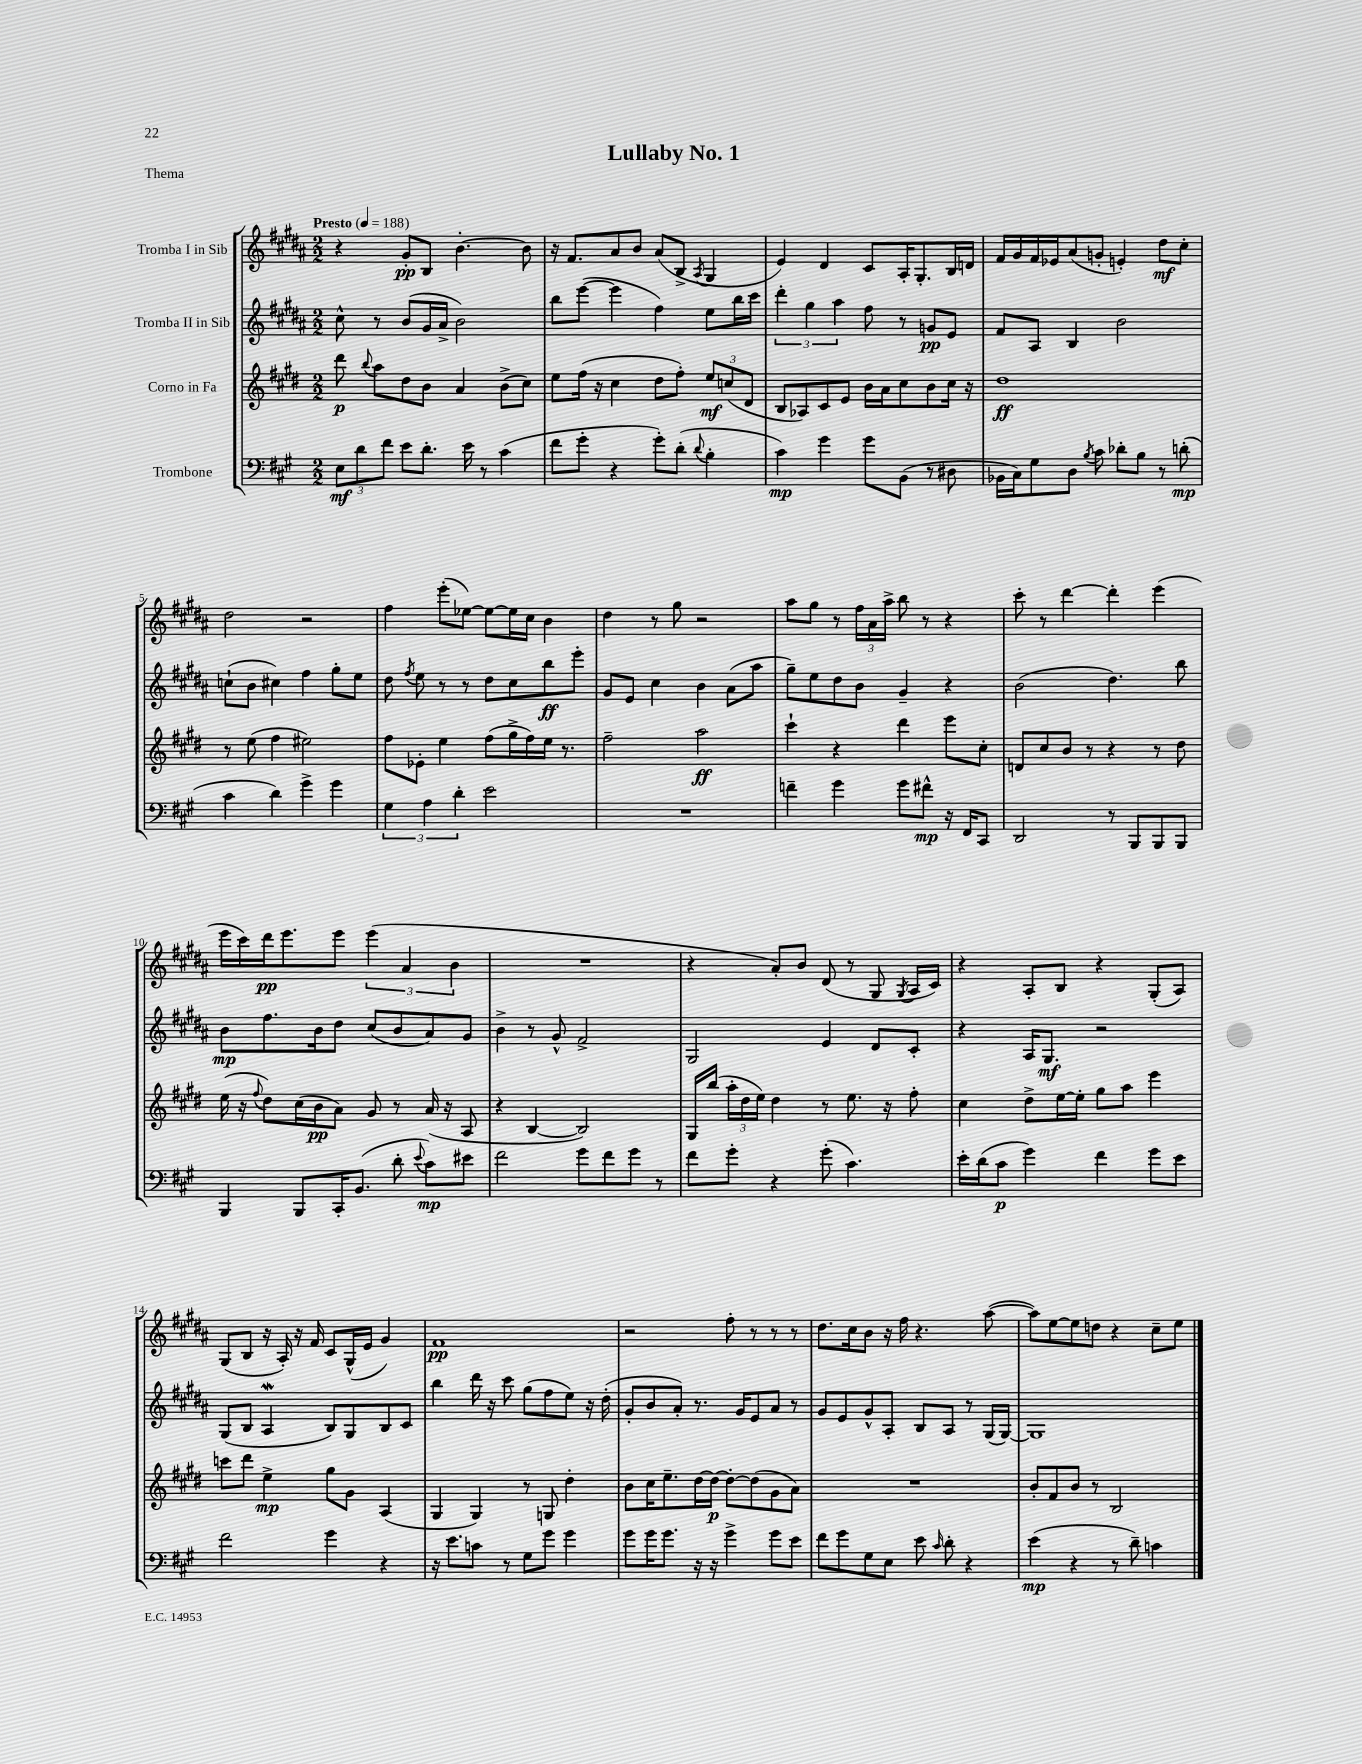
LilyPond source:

\header { title = "Lullaby No. 1" piece = "Thema" }
<<
\new StaffGroup <<
\new Staff = "s0" \with { instrumentName = "Tromba I in Sib" } {
    \clef treble \key b \major \numericTimeSignature \time 2/2 \tempo "Presto" 4 = 188
    \autoBeamOff r4 gis'8[-.\pp b8] b'4.~-. b'8 |
    r16 fis'8.[ ais'8 b'8] ais'8[( b8]-> \acciaccatura { ais8 } gis4 |
    e'4) dis'4 cis'8[ ais16-. gis8.-. b16 d'16] |
    fis'16[ gis'16 fis'16 ees'16 ais'8( g'8]-. e'4-.) dis''8[\mf cis''8]-. |
    dis''2 r2 |
    fis''4 e'''8[-.( ees''8]~) ees''8[~ ees''16 cis''16] b'4 |
    dis''4 r8 gis''8 r2 |
    ais''8[ gis''8] r8 \tuplet 3/2 { fis''16[ ais'16 ais''16]-> } b''8 r8 r4 |
    cis'''8-. r8 dis'''4~ dis'''4-. e'''4( |
    e'''16[ cis'''16) dis'''16\pp e'''8. e'''8] \tuplet 3/2 { e'''4( ais'4 b'4 } |
    R1 |
    r4 ais'8[-.) b'8] dis'8( r8 gis8 \acciaccatura { gis8 } ais16[ cis'16]) |
    r4 ais8[-. b8] r4 gis8[-.( ais8]) |
    gis8[( b8] r16 ais16-.) r16 fis'16 cis'8[ gis16-^( e'16] gis'4) |
    fis'1\pp |
    r2 fis''8-. r8 r8 r8 |
    dis''8.[ cis''16 b'8] r16 fis''16 r4. ais''8~( |
    ais''8[) e''8~ e''8 d''8] r4 cis''8[-- e''8] \bar "|." |
}
\new Staff = "s1" \with { instrumentName = "Tromba II in Sib" } {
    \clef treble \key b \major \numericTimeSignature \time 2/2
    \autoBeamOff cis''8-^ r8 b'8[( gis'16 ais'16]-> b'2) |
    b''8[ e'''8]~( e'''4 fis''4) e''8[ b''16 cis'''16] |
    \tuplet 3/2 { dis'''4-. gis''4 ais''4 } fis''8 r8 g'8[\pp e'8] |
    fis'8[ ais8] b4 b'2 |
    c''8[-!( b'8] cis''4) fis''4 gis''8[-. e''8] |
    dis''8 \acciaccatura { fis''8 } e''8 r8 r8 dis''8[ cis''8 b''8\ff e'''8]-. |
    gis'8[ e'8] cis''4 b'4 ais'8[( ais''8] |
    gis''8[--) e''8 dis''8 b'8] gis'4-- r4 |
    b'2( dis''4.) b''8 |
    b'8[\mp fis''8. b'16 dis''8] cis''8[( b'8 ais'8) gis'8] |
    b'4-> r8 gis'8-^ fis'2-> |
    gis2 e'4 dis'8[ cis'8]-. |
    r4 ais16[ gis8.]\mf r2 |
    gis8[( b8] ais4\mordent b8[) gis8 b8 cis'8] |
    b''4 dis'''16 r16 cis'''8 gis''8[( fis''8 e''8]) r16 dis''16-.( |
    gis'8[-. b'8 ais'8]-.) r8. gis'16[ e'8 ais'8] r8 |
    gis'8[ e'8 gis'8-^ ais8]-. b8[ ais8] r8 gis16[( gis16]~) |
    gis1 \bar "|." |
}
\new Staff = "s2" \with { instrumentName = "Corno in Fa" } {
    \clef treble \key e \major \numericTimeSignature \time 2/2
    \autoBeamOff dis'''8\p \appoggiatura { b''8 } a''8[ dis''8 b'8] a'4 b'8[->( cis''8]) |
    e''8[ fis''16]( r16 cis''4 dis''8[ fis''8]-.) \tuplet 3/2 { e''8[\mf c''8( dis'8] } |
    b8[ aes8) cis'8 e'8] b'16[ a'16 cis''8 b'8 cis''16] r16 |
    dis''1\ff |
    r8 e''8( fis''4 eis''2) |
    fis''8[ ees'8]-. e''4 fis''8[( gis''16-> fis''16) e''16] r8. |
    fis''2-- a''2\ff |
    cis'''4-! r4 dis'''4 e'''8[ cis''8]-. |
    d'8[ cis''8 b'8] r8 r4 r8 dis''8 |
    e''16( r16 \appoggiatura { fis''8 } dis''8[) cis''16( b'16\pp a'8]) gis'8 r8 a'16( r16 a8 |
    r4 b4~ b2) |
    gis16[ b''16]( \tuplet 3/2 { a''16[-. dis''16 e''16]) } dis''4 r8 e''8. r16 fis''8-. |
    cis''4 dis''8[-> e''16~ e''16]-. gis''8[ a''8] e'''4 |
    c'''8[ dis'''8] e''4->\mp gis''8[ gis'8] a4( |
    gis4 gis4) r8 g8 dis''4-. |
    b'8[ cis''16 e''8.-- dis''16~ dis''16]~\p dis''8[~-. dis''8( gis'8 a'8]) |
    R1 |
    b'8[-. fis'8 b'8] r8 b2 \bar "|." |
}
\new Staff = "s3" \with { instrumentName = "Trombone" } {
    \clef bass \key a \major \numericTimeSignature \time 2/2
    \autoBeamOff \tuplet 3/2 { e8[\mf d'8 fis'8] } e'8[ d'8.]-. e'16 r8 cis'4( |
    fis'8[ gis'8]-. r4 gis'8[-.) d'8]-.( \appoggiatura { d'8 } b4-. |
    cis'4\mp) gis'4 gis'8[ b,8]( r8 dis8 |
    bes,16[ cis16) gis8 d8] \acciaccatura { b8 } cis'8 des'8[-. b8] r8 d'8-.\mp( |
    cis'4 d'4) gis'4-> gis'4 |
    \tuplet 3/2 { gis4 a4 d'4-. } e'2 |
    R1 |
    f'4-- gis'4 gis'8[ fis'8]-^\mp r16 fis,16[ cis,8] |
    d,2 r8 b,,8[ b,,8 b,,8] |
    b,,4 b,,8[ cis,16-. b,8.]( d'8-. \appoggiatura { e'8 } cis'8[\mp) eis'8] |
    fis'2 gis'8[ fis'8 gis'8] r8 |
    fis'8[ gis'8]-. r4 gis'8-.( cis'4.) |
    e'16[-. d'16( cis'8]\p gis'4) fis'4 gis'8[ e'8] |
    fis'2 gis'4 r4 |
    r16 e'8.[ c'8] r8 gis8[ gis'8] gis'4 |
    gis'8[ gis'16 gis'8.] r16 r16 gis'4-> gis'8[ e'8] |
    fis'8[ gis'8 gis8 e8] e'8 \grace { cis'16 } d'8-. r4 |
    e'4\mp( r4 r8 d'8--) c'4 \bar "|." |
}
>>
>>
